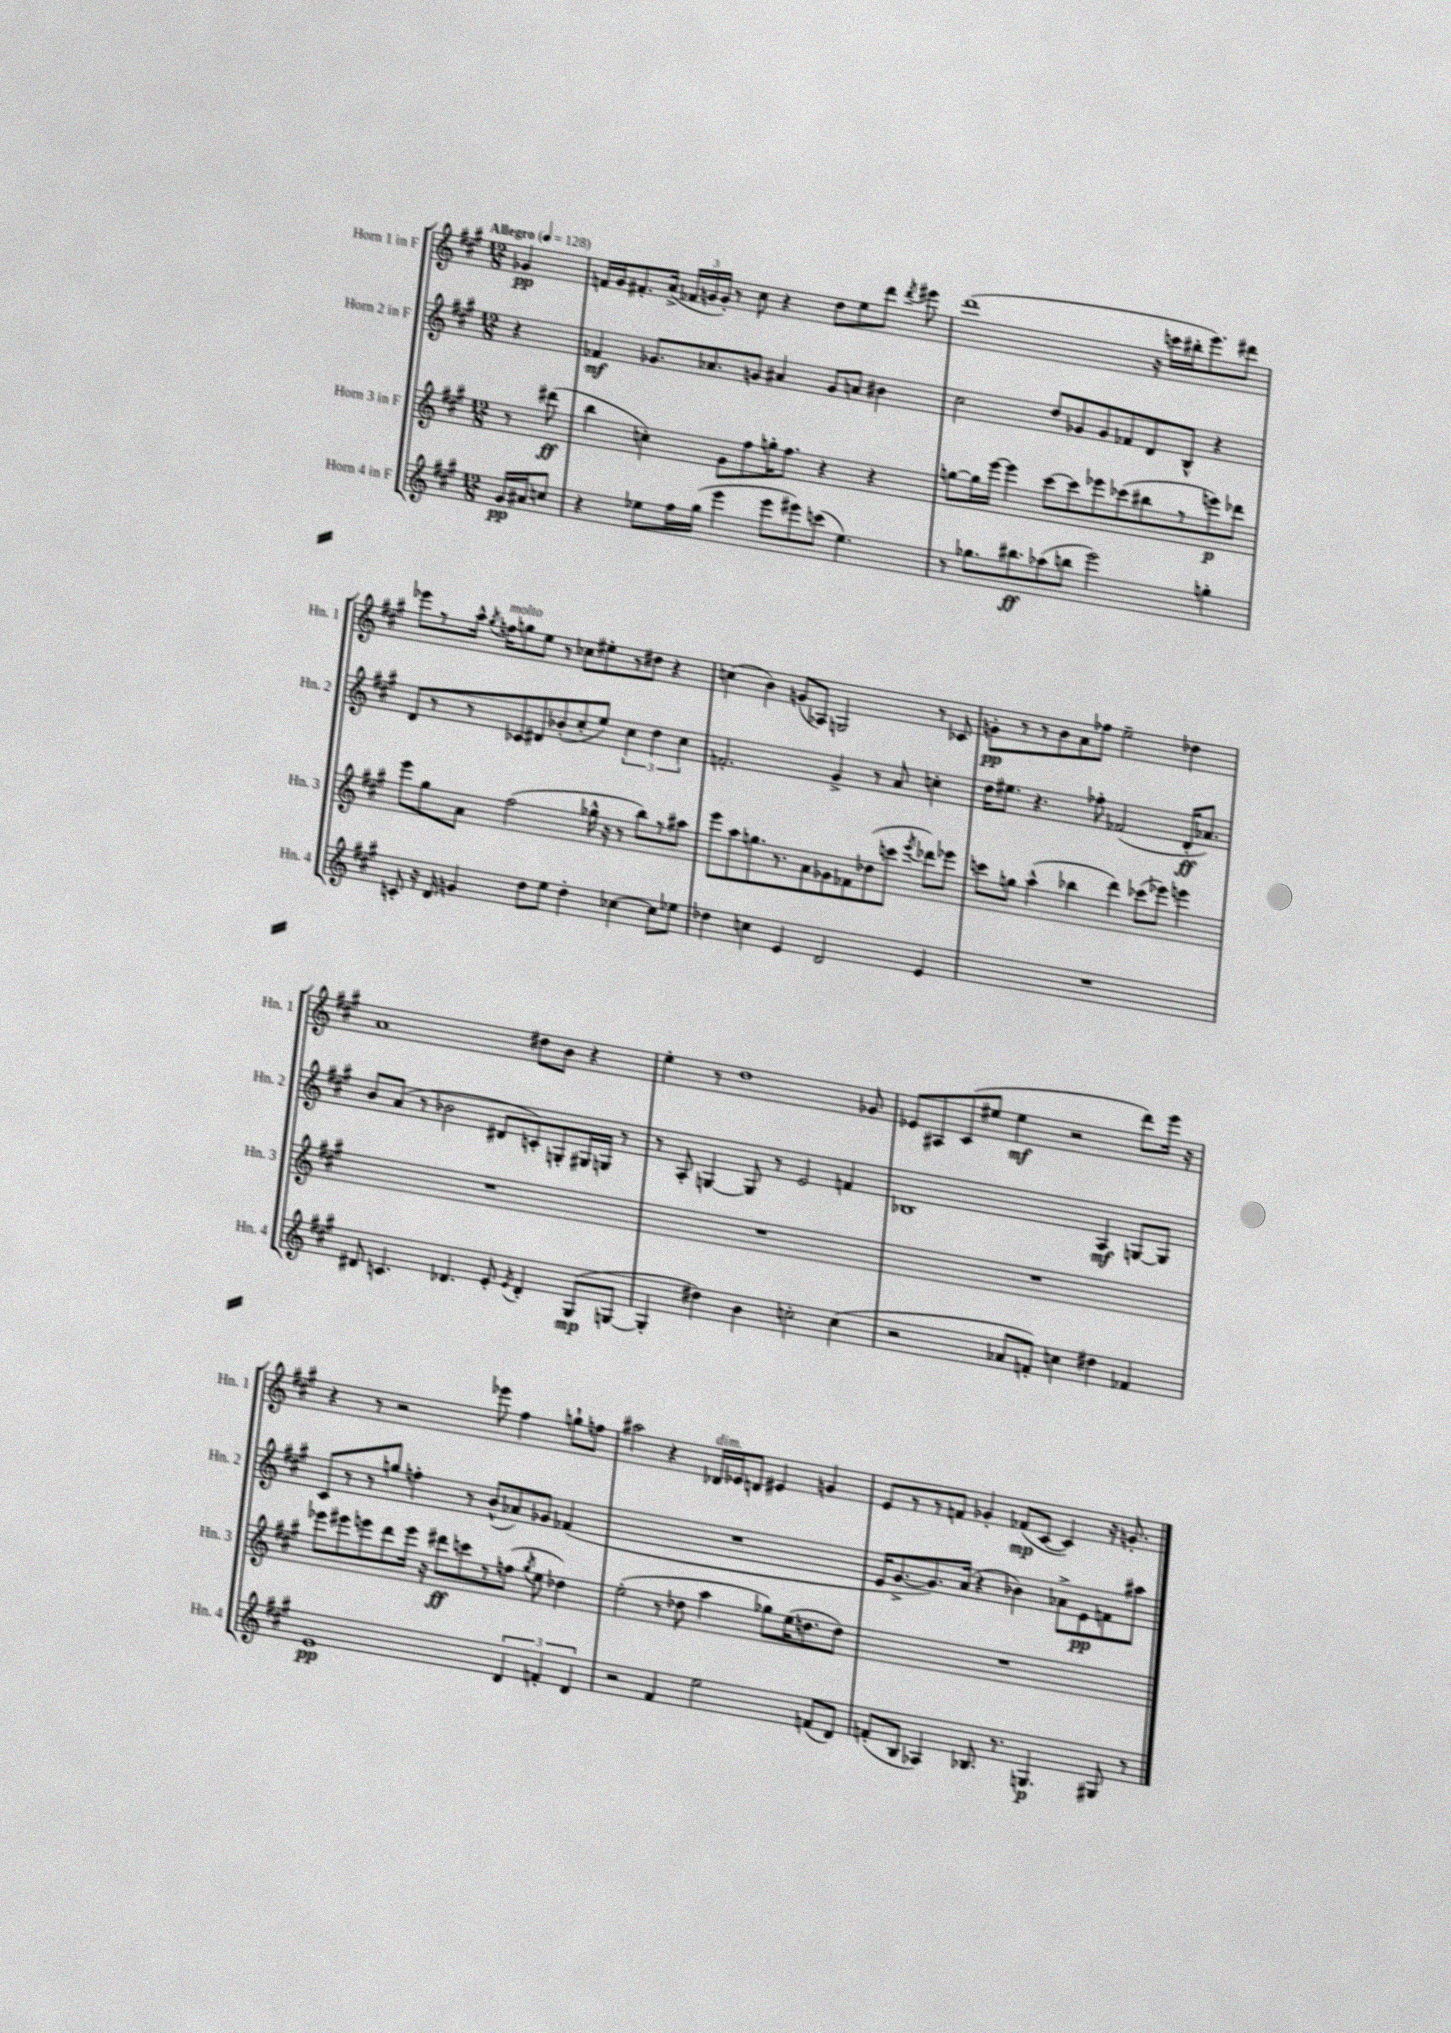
<<
\new StaffGroup <<
\new Staff = "s0" \with { instrumentName = "Horn 1 in F" shortInstrumentName = "Hn. 1" } {
    \clef treble \key a \major \numericTimeSignature \time 12/8 \partial 4 \tempo "Allegro" 4 = 128
    \autoBeamOff ges'4\pp |
    f'16[ gis'16 fis'8.-. a'16]->( \tuplet 3/2 { fes'16[ g'16 g'16]-.) } r8 cis''8 r4 d''8[ e''8 d'''8] \acciaccatura { d'''8 } eis'''8 |
    d'''1( r16 c'''16[ bis''16-. e'''8.) dis'''8] |
    ees'''8[ r8 a''16]-^ \acciaccatura { gis''8 } f''16[^\markup { \italic "molto" } g''8 e''8] r8 ces''8[ eis''8-. r8 dis''8] r4 |
    c''4( b'4) g'8[( aes8]) g2 r8 ces'8 |
    g'8[-.\pp r8 r8 b'8 a'8 fes''8] e''2-- des''4 |
    a'1 dis''8[ b'8] r4 |
    e''4-. r8 d''1 ges'8 |
    ees'8[ ais8 cis'8( eis''8] eis''4\mf r2 d'''8[) e'''16] r16 |
    r4 r8 r2 ees'''8 fis''4 g''8[-! f''8] |
    ais''2 r4 des'16[^\markup { \italic "dim." } ees'16 d'8] eis'4 g'4 |
    e'8[ r8 r8 f'8] ges'4-. fes'8[\mp( cis'8]~ cis'4) r16 g'8.-. \bar "|." |
}
\new Staff = "s1" \with { instrumentName = "Horn 2 in F" shortInstrumentName = "Hn. 2" } {
    \clef treble \key a \major \numericTimeSignature \time 12/8 \partial 4
    \autoBeamOff r4 |
    fes'4\mf ges'8.[ aes'8. g'8] ais'4 g'8[ a'8] bis'4 |
    cis''2 d''8[ ges'8 ges'8 fes'8 d'8 b8]-^ r4 |
    d'8[ r8 r8 ces'8 dis'8 bes'8-.( cis''8-. e''8]) \tuplet 3/2 { cis''4 d''4 cis''4 } |
    f'2.-. gis'4-> r8 a'8 c''4-. |
    d''16[ eis''8.] r4. fes''8-. fes'2( d'16[-.\ff aes'8.]) |
    b'8[ a'8]( r8 bes'2 dis'8[ c'8-.) g8-. gis16 g16] r8 |
    r8 a8-. g4~ g8 r8 e'2 f'4 |
    bes1 a4\mf g8[~ g8] |
    cis'8[ r8 r8 g''8] f''4-. r8 b'8[-^( aes'8) ges'8] fes'4( |
    R1. |
    e'16[ gis'8.~-> gis'8.) a'16]( r4 bes'4) aes'8[-> e'8\pp f'8 ais''8] \bar "|." |
}
\new Staff = "s2" \with { instrumentName = "Horn 3 in F" shortInstrumentName = "Hn. 3" } {
    \clef treble \key a \major \numericTimeSignature \time 12/8 \partial 4
    \autoBeamOff r8 dis'''8\ff( |
    b''4 c''4-.) gis'8[ fis''8 g''16-. fis''8.] r4 r4 |
    g''8[~ g''16 e'''16]~ e'''4 cis'''8[~ cis'''8 ees'''8 ces'''8( bis''8 r8 e'''8\p) des'''8] |
    e'''8[ gis''8 a'8] fis''2( ges''16-^ r16 r8 b''8[) r8 ais''8] |
    e'''8[ a''8 g''8. r8. a'8 ges'8 fes'8 des''8( c'''8] \acciaccatura { e'''8 } des'''8[) ees'''8] |
    c'''8[ g''8] a''4-^( bes''4 d'''4) ces'''8[( ees'''8]) e'''4 |
    R1. |
    R1. |
    R1. |
    ees'''8[ eis'''8 e'''8 d'''8 e'''16] r16 dis'''8[\ff c'''8 r8 f''8]( \acciaccatura { gis''8 } e''8 des''4) |
    e''2-.( r8 des''8 a''4 ges''8[) e''16( d''8. d''8]) |
    R1. \bar "|." |
}
\new Staff = "s3" \with { instrumentName = "Horn 4 in F" shortInstrumentName = "Hn. 4" } {
    \clef treble \key a \major \numericTimeSignature \time 12/8 \partial 4
    \autoBeamOff gis'16[\pp ais'16 c''8] |
    r4 ees''8[ fis''16 gis''16]( e'''4 e'''8[ eis'''8) c'''8]( ees''4.) |
    r8 ges''8.[ bis''8.\ff aes''8( b''8] e'''2) g''4-. |
    c'8-. r16 d'16 g'4 d''8[ e''8] d''4-. ces''4~ ces''8[ ees''8] |
    des''4 c''4 e'4 d'2 e'4 |
    R1. |
    dis'8 c'4. des'4. e'8-. \acciaccatura { e'8 } des'4-. gis8[\mp( g8]~ |
    g4-. dis''4) b'4 c''2-. c''4( |
    r2 aes'8[ f'8]-.) c''4 dis''4 fes'4 |
    e'1\pp \tuplet 3/2 { d'4 f'4-. d'4 } |
    r2 fis'4 e''2 f'8[( d'8]) |
    f'8[-.( b8] aes4) bes8. r8. g4.\p gis8 r8 \bar "|." |
}
>>
>>
\layout { \context { \Score \remove "Bar_number_engraver" } }
